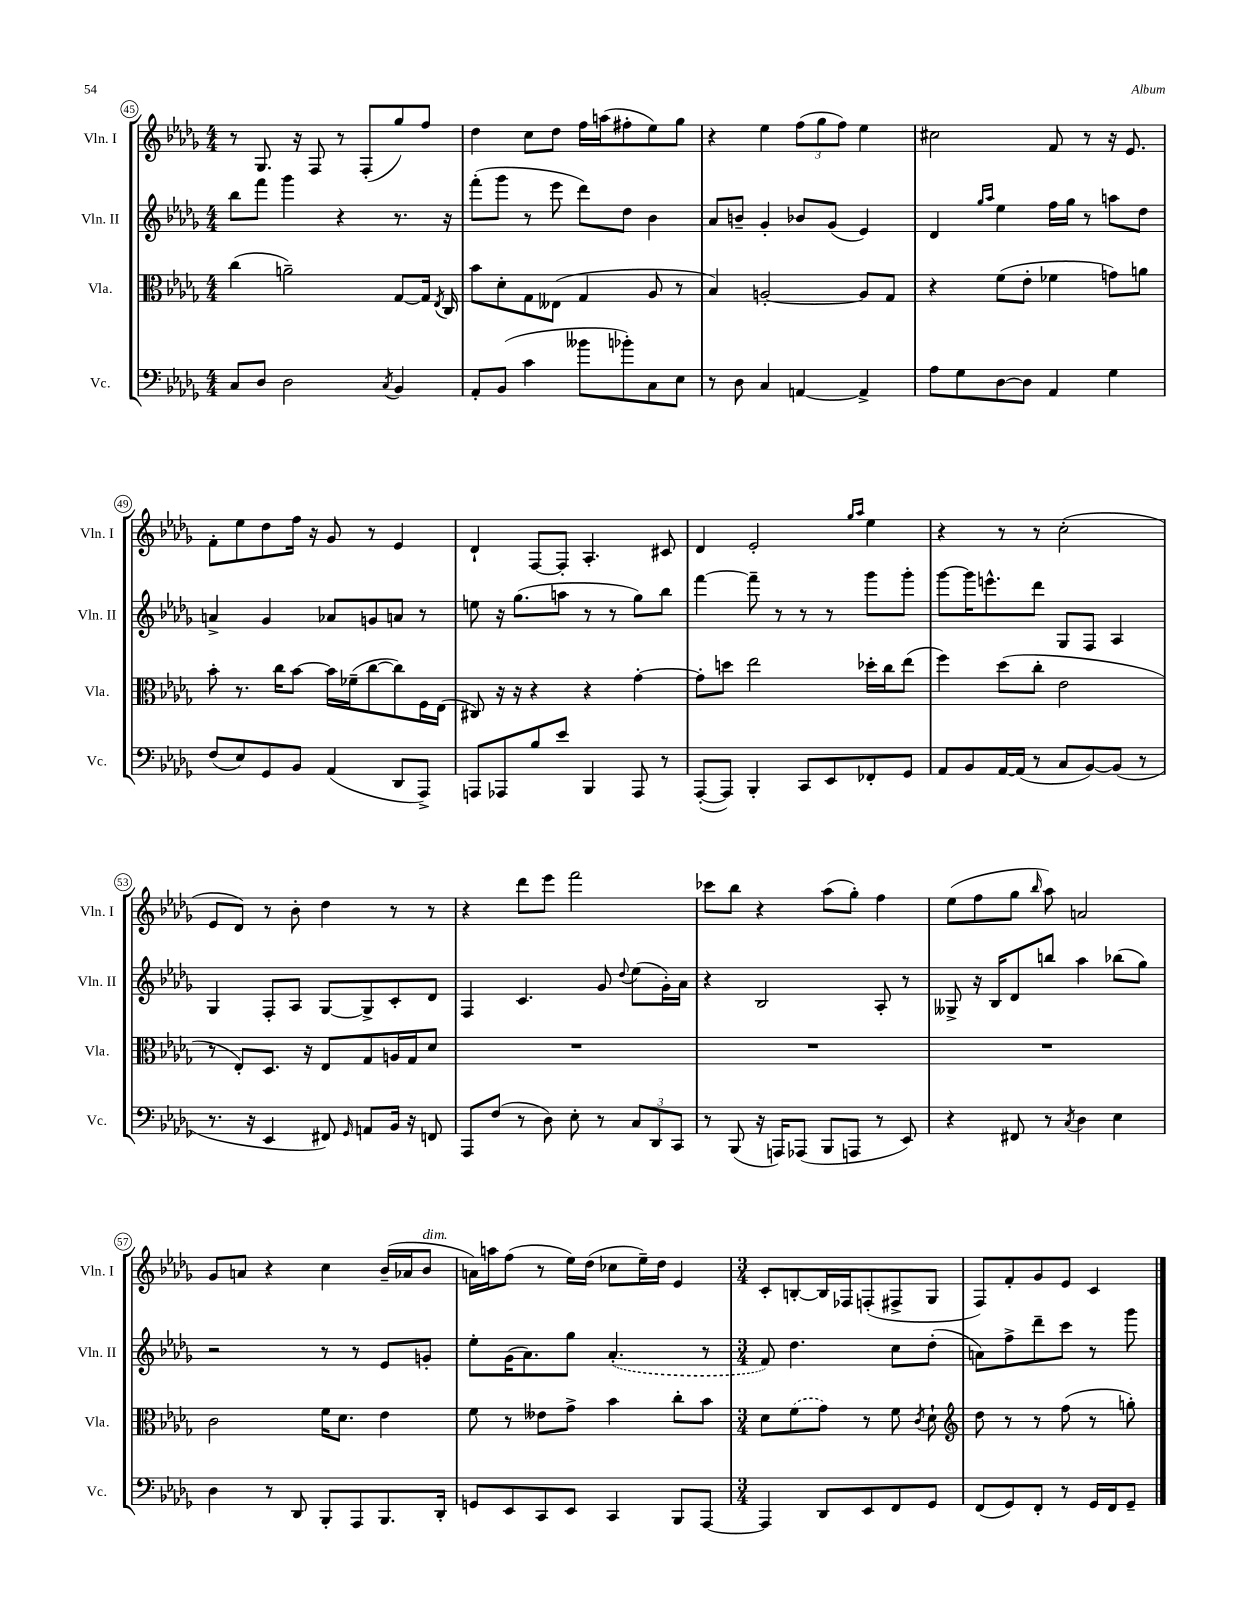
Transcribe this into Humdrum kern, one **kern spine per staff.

**kern	**kern	**kern	**kern
*part4	*part3	*part2	*part1
*staff4	*staff3	*staff2	*staff1
*I"Vc.	*I"Vla.	*I"Vln. II	*I"Vln. I
*I'Vc.	*I'Vla.	*I'Vln. II	*I'Vln. I
*clefF4	*clefC3	*clefG2	*clefG2
*k[b-e-a-d-g-]	*k[b-e-a-d-g-]	*k[b-e-a-d-g-]	*k[b-e-a-d-g-]
*M4/4	*M4/4	*M4/4	*M4/4
=45	=45	=45	=45
8C/L	(4cc\	8bb-\L	8r
8D-/J	.	8fff\J	8.G-/
2D-\	2an~\)	4ggg-\	.
.	.	.	16r
.	.	.	8F/
.	.	4r	8r
.	.	.	(8F'/L
8qC/	.	.	.
4BB-/	[8G-/L	8.r	8gg-/)
.	16G-/Jk]	.	8ff/J
.	8qE-/	.	.
.	16C/	16r	.
=46	=46	=46	=46
8AA-'/L	8b-\L	(8fff'\L	4dd-\
(8BB-/J	8d-'\	8ggg-\J	.
4c\	8G-\	8r	8cc\L
.	(8E--X\J	8eee-\	8dd-\J
8b--X\L	4G-/	8ddd-\L)	16ff\LL
.	.	.	(16aan\J
8b-X'\)	.	8dd-\J	8ff#X'\
8C\	8A-/	4b-\	8ee-\)
8E-\J	8r	.	8gg-\J
=47	=47	=47	=47
8r	4B-/)	8a-/L	4r
8D-\	.	8bn~/J	.
4C/	[2An'/	4g-'/	4ee-\
[4AAn/	.	8b-X/L	(12ff\L
.	.	.	12gg-\
.	.	(8g-/J	.
.	.	.	12ff\J)
4AA^/]	8A/L]	4e-/)	4ee-\
.	8G-/J	.	.
=48	=48	=48	=48
8A-\L	4r	4d-/	2cc#X\
8G-\	.	.	.
.	.	16qqgg-/LL	.
.	.	16qqaa-/JJ	.
[8D-\	(8f\L	4ee-\	.
8D-\J]	8e-'\J	.	.
4AA-/	4f-X\	16ff\LL	8f/
.	.	16gg-\JJ	.
.	.	8r	8r
4G-\	8gn\L)	8aan\L	16r
.	.	.	8.e-/
.	8an\J	8dd-\J	.
!!LO:LB:g=z
=49	=49	=49	=49
(8F/L	8b-'\	4an^/	8f'\L
8E-/)	8.r	.	8ee-\
8GG-/	.	4g-/	8dd-\
.	16cc\KL	.	.
8BB-/J	[8b-\J	.	16ff\Jk
.	.	.	16r
(4AA-/	16b-\LL]	8a-X/L	8g-/
.	(16f-X~\J	.	.
.	[8cc\	8gn/	8r
8DD-/L	8cc\])	8an/J	4e-/
8AAA-^/J)	16F\L	8r	.
.	(16E-\JJ	.	.
=50	=50	=50	=50
8AAAn/L	8C#X/)	8een\	4d-`/
8AAA-X/	16r	16r	.
.	16r	(8.gg-\L	.
8B-/	4r	.	[8F/L
8e-/J	.	8aan\J	8F'/J]
4BBB-/	4r	8r	4.A-'/
.	.	8r	.
8AAA-/	[4g-'\	8gg-\L)	.
8r	.	8bb-\J	8c#X/
=51	=51	=51	=51
([8AAA-'/L	8g-'\L]	[4fff\	4d-/
8AAA-/J])	8ddn\J	.	.
4BBB-'/	2ee-\	8fff~\]	2e-'/
.	.	8r	.
8CC/L	.	8r	.
8EE-/	.	8r	.
.	.	.	16qqgg-/LL
.	.	.	16qqaa-/JJ
8FF-X'/	16dd-X'\LL	8ggg-\L	4ee-\
.	16cc\J	.	.
8GG-/J	(8ee-\J	8ggg-'\J	.
=52	=52	=52	=52
8AA-/L	4ff\)	[8ggg-\L	4r
8BB-/	.	16ggg-\K]	.
.	.	8.eeen^^\	.
[16AA-/L	(8dd-\L	.	8r
(16AA-/JJ]	.	.	.
8r	8cc'\J	8ddd-\J	8r
8C/L	2e-\	8G-/L	(2cc'\
[8BB-/)	.	8F/J	.
(8BB-/J]	.	4A-/	.
8r	.	.	.
!!LO:LB:g=z
=53	=53	=53	=53
8.r	8r	4G-/	8e-/L
.	8E-'/L)	.	8d-/J)
16r	.	.	.
4EE-/	8.D-/J	8F'/L	8r
.	.	8A-/J	8b-'\
.	16r	.	.
8FF#X/)	8E-/L	[8G-/L	4dd-\
16qqGG-/	.	.	.
8AAn/L	8G-/	8G-^/]	.
16BB-/Jk	16An/L	8c'/	8r
16r	16G-/J	.	.
8FFn/	8d-/J	8d-/J	8r
=54	=54	=54	=54
8AAA-/L	1r	4F/	4r
(8F/J	.	.	.
8r	.	4.c/	8ddd-\L
8D-\)	.	.	8eee-\J
8E-'\	.	.	2fff\
8r	.	8g-/	.
.	.	8qqdd-/	.
12C/L	.	(8ee-\L	.
12DD-/	.	.	.
.	.	16g-'\L)	.
12CC/J	.	.	.
.	.	16a-\JJ	.
=55	=55	=55	=55
8r	1r	4r	8ccc-X\L
(8BBB-/	.	.	8bb-\J
16r	.	2B-/	4r
16AAAn/KL)	.	.	.
(8AAA-X/J	.	.	.
8BBB-/L	.	.	(8aa-\L
8AAAn/J	.	.	8gg-'\J)
8r	.	8A-'/	4ff\
8EE-/)	.	8r	.
=56	=56	=56	=56
4r	1r	8G--X^/	(8ee-\L
.	.	16r	8ff\
.	.	16B-/KL	.
8FF#X/	.	8d-/	8gg-\J
.	.	.	16qqbb-/
8r	.	8bbn/J	8aa-\)
8qC/	.	.	.
4D-\	.	4aa-\	2an/
4E-\	.	(8bb-X\L	.
.	.	8gg-\J)	.
!!LO:LB:g=z
=57	=57	=57	=57
4D-\	2c\	2r	8g-/L
.	.	.	8an/J
8r	.	.	4r
8DD-/	.	.	.
8BBB-'/L	16f\KL	8r	4cc\
.	8.d-\J	.	.
8AAA-/	.	8r	.
8.BBB-/	4e-\	8e-/L	(16b-~/LL
.	.	.	16a-X/J
!	!	!	!LO:TX:a:i:t=dim.
.	.	8gn'/J	8b-/J
16DD-'/Jk	.	.	.
=58	=58	=58	=58
8GGn/L	8f\	8ee-'\L	16an\LL)
.	.	.	16aan\J
8EE-/	8r	(16g-\K	(8ff\J
.	.	8.a-\)	.
8CC/	8e--X\L	.	8r
8EE-/J	8g-^\J	8gg-\J	16ee-\LL)
.	.	.	(16dd-\JJ
4CC/	4b-\	(4.a-'/	8cc-X\L
.	.	.	16ee-~\L)
.	.	.	16dd-\JJ
8BBB-/L	8cc'\L	.	4e-/
[8AAA-/J	8b-\J	8r	.
=59	=59	=59	=59
*M3/4	*M3/4	*M3/4	*M3/4
4AAA-/]	8d-\L	8f/)	8c'/L
.	(8f\	4.dd-\	[8Bn'/
8DD-/L	8g-\J)	.	16B/L]
.	.	.	16F-X/J
8EE-/	8r	.	(8Fn'/
8FF/	8f\	8cc\L	8F#X^/
.	8qc/	.	.
8GG-/J	8d-`\	(8dd-'\J	8G-/J
=60	=60	=60	=60
*	*clefG2	*	*
(8FF/L	8dd-\	8an\L)	8F/L)
8GG-/)	8r	8ff^\	8f'/
8FF'/J	8r	8ddd-~\	8g-/
8r	(8ff\	8ccc\J	8e-/J
16GG-/LL	8r	8r	4c/
16FF/J	.	.	.
8GG-~/J	8ggn'\)	8ggg-\	.
==	==	==	==
*-	*-	*-	*-
